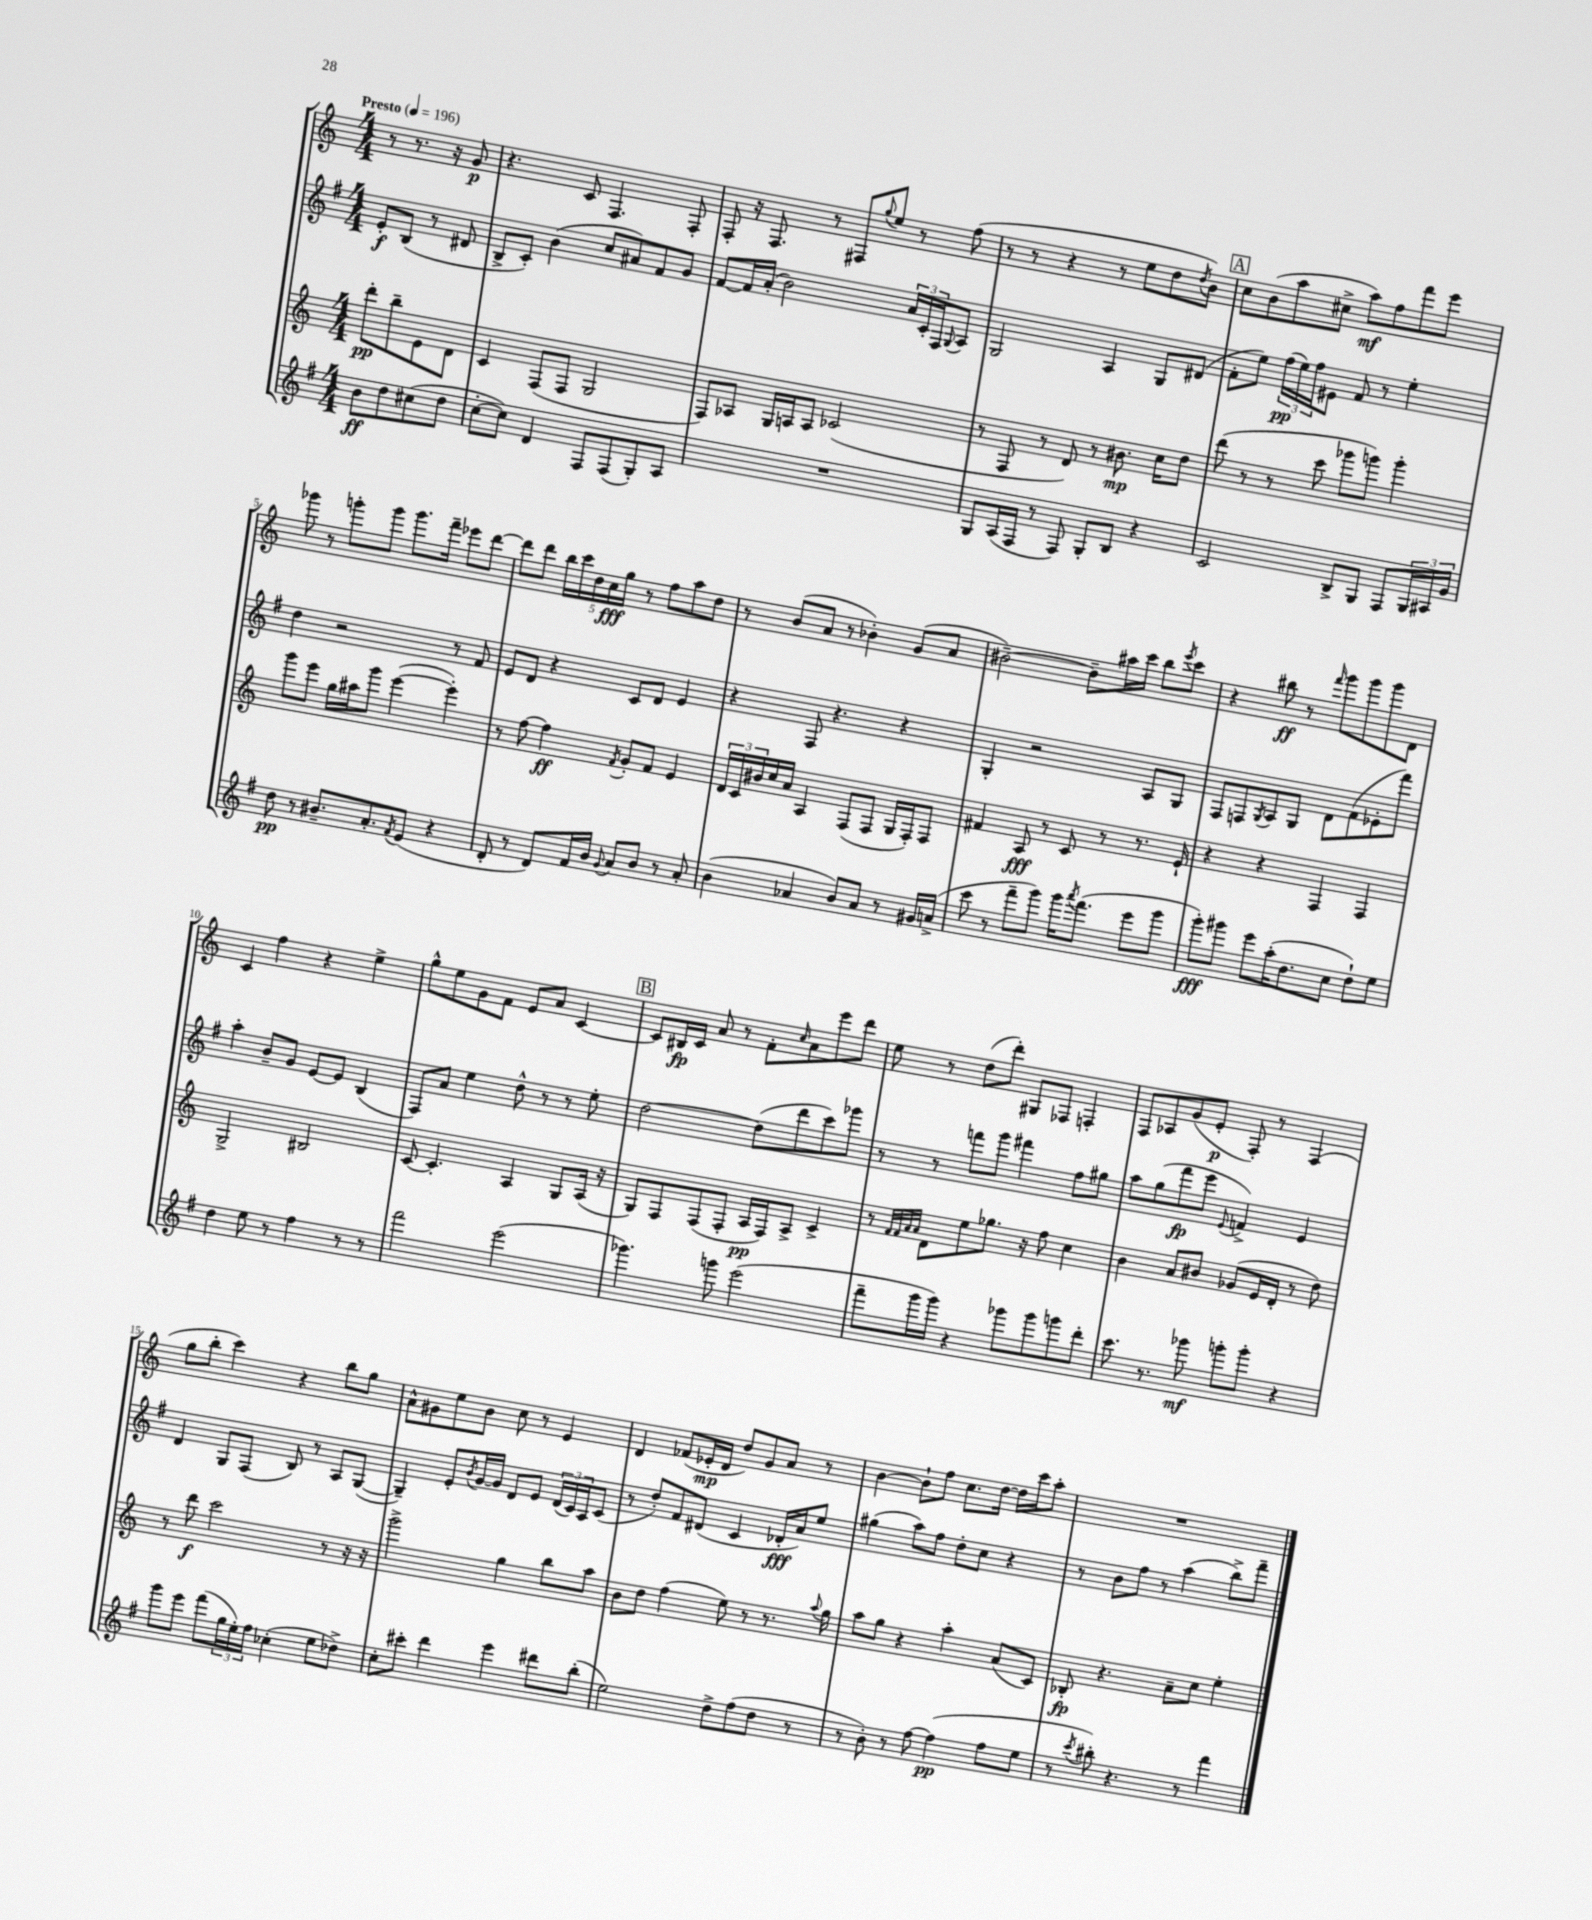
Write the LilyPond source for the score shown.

<<
\new StaffGroup <<
\new Staff = "s0" {
    \clef treble \key c \major \numericTimeSignature \time 4/4 \partial 2 \tempo "Presto" 4 = 196
    r8 r8. r16 g'8\p |
    r4. c'8 f4. f8-. |
    f8-. r16 f8. r8 fis8 \appoggiatura { g''8 } e''8 r8 f''8( |
    r8 r8 r4 r8 e''8 d''8 \acciaccatura { d''8 } b'8) |
    \mark \markup { \box "A" } c''8 b'8( a''8 cis''8-> a''8\mf) f''8 f'''8 e'''8 |
    ges'''8 r8 g'''8-. g'''8 g'''8. f'''16-- ees'''8 d'''8~ |
    d'''8 d'''8 \tuplet 5/4 { b''16 c'''16 d''16 c''16\fff g''16 } r8 f''8 a''8 d''8 |
    r8 b'8( a'8 r8 bes'4-.) g'8( a'8 |
    bis'2~--) bis'8-- ais''16 c'''16 b''8 \acciaccatura { e'''8 } c'''8 |
    r4 bis''8\ff r8 \grace { f'''16 } g'''8 g'''8 g'''8 d'8 |
    c'4 f''4 r4 e''4-> |
    g''8-^ e''8 g'8 f'8 e'8 a'8 c'4~ |
    \mark \markup { \box "B" } c'8 bis16\fp c'16 a'8 r8 f'8-. \grace { c''16 } a'8 e'''8 d'''8 |
    e''8 r8 d''8( d'''8-.) gis8 fes8 f4-. |
    f8 aes8 g'8( e'8-.\p f8-.) r8 f4( |
    g''8 b''8-. c'''4) r4 b''8 g''8 |
    a'8-^ gis'8 e''8 b'8 c''8 r8 e'4 |
    d'4 fes'8( ees'16-.\mp d'16 d''8) g'8 a'8 r8 |
    b'4~ b'8-! f''8 c''8. d''16~ d''16 c'''16 a''8-. |
    R1 \bar "|." |
}
\new Staff = "s1" {
    \clef treble \key g \major \numericTimeSignature \time 4/4 \partial 2
    e'8-.\f b8( r8 dis'8 |
    b8-> c'8-.) b'4( c''8 ais'8) fis'8 g'8 |
    fis'8~ fis'16 a'16-.( b'2) \tuplet 3/2 { a'16 c'16-. fis16 } \appoggiatura { g8 } a8 |
    g2 a4 g8 dis'8( |
    \mark \markup { \box "A" } fis'8-. e''8) \tuplet 3/2 { fis''16\pp( e''16) fis''16 } eis'8 fis'8 r8 e''4-. |
    d''4 r2 r8 fis'8 |
    e'8 d'8 r4 c'8 d'8 e'4 |
    r4 fis8 r4. r4 |
    g4-. r2 a8 g8 |
    fis8 f8 \acciaccatura { g8 } a8 g8 d'8 fis'8( ees'8-. fis'''8) |
    a''4-. b'8-- g'8 e'8~ e'8 b4( |
    fis8) a'8 e''4 d''8-^ r8 r8 e''8-. |
    \mark \markup { \box "B" } d''2~ d''8( d'''8 c'''8) ges'''8 |
    r8 r8 f'''8 g'''8 fis'''4 fis''8 gis''8 |
    a''8 g''8( fis'''8\fp e'''8 \appoggiatura { e'8 } f'4->) e'4 |
    d'4 g8 fis8( b8) r8 a8 g8~( |
    g4--) e'8-. \acciaccatura { b'8 } g'16~ g'16 d'8 e'8 \tuplet 3/2 { d'16( c'16) a16 } c'8( |
    r8 d''8-.) fis'8 dis'8( c'4 des'16-.\fff a'16) e''8 |
    gis''4( a''8) fis''8 d''8-. c''8 r4 |
    r8 b'8 fis''8 r8 a''4( b''8->) fis'''8-- \bar "|." |
}
\new Staff = "s2" {
    \clef treble \key c \major \numericTimeSignature \time 4/4 \partial 2
    d'''8-.\pp b''8-- e'8 d'8 |
    c'4 f8( f8 g2 |
    f8) aes8 g16 a16 a8 ces'2( |
    r8 f8 r8 d'8) r8 bis'8.\mp c''16 d''8 |
    \mark \markup { \box "A" } d'''8( r8 r8 c'''8 ges'''8 g'''8) g'''4-. |
    g'''8 e'''8 g''16 ais''16 g'''8 e'''4~( e'''4-.) |
    r8 f''8~ f''4\ff \acciaccatura { f'8 } g'8-. f'8 e'4 |
    \tuplet 3/2 { d'16 c'16 bis'16 } c''16 a'16 a4 f8( f8 g16 f16-.) f8 |
    fis'4 a8\fff r8 c'8 r8 r8. e'16-! |
    r4 r4 f4 f4 |
    g2-> bis2 |
    c'8~ c'4.-. a4 g8 a16( r16 |
    \mark \markup { \box "B" } g8) f8 f8( f8-. a16\pp f16) a8-> c'4-> |
    r8 \grace { f'32 f'32 a'32 a'32 } d'8 e''8 ges''8. r16 f''8 c''4 |
    b'4 a'8 bis'8 ges'8( e'16 d'16-. r8 d''8) |
    r8 d'''8\f c'''2 r8 r16 r16 |
    g'''2-> g''4 b''8 a''8 |
    b'8 d''8 f''4( e''8) r8 r8. \appoggiatura { a''8 } g''16 |
    a''8 g''8 r4 a''4-. a'8( c'8) |
    bes8-.\fp r4. a'8-- c''8 e''4-. \bar "|." |
}
\new Staff = "s3" {
    \clef treble \key g \major \numericTimeSignature \time 4/4 \partial 2
    b'8\ff d''8 cis''8( d''8 |
    c''8~-. c''8) d'4 fis8 fis8( g8-.) a8 |
    R1 |
    g8 a16( fis16 r8 fis8) g8-. b8 r4 |
    \mark \markup { \box "A" } c'2 b8-> g8 fis8 \tuplet 3/2 { g16 ais16 g'16 } |
    d''8\pp r8 bis'8.-- a'8.-. \acciaccatura { fis'8 } e'8( r4 |
    d'8-. r8 d'8) fis'16 b'16 \appoggiatura { g'8 } a'8 b'8 r8 a'8-. |
    b'4( aes'4 b'8) aes'8 r8 gis'16 a'16->( |
    c'''8 r8 fis'''8-- g'''8) g'''16 \acciaccatura { a'''8 } fis'''8.( e'''8 g'''8 |
    g'''8-.\fff) gis'''8 e'''8 a''16-.( d''8. c''8 d''8-!) e''8 |
    d''4 e''8 r8 fis''4 r8 r8 |
    fis'''2 e'''2( |
    \mark \markup { \box "B" } ges'''4.) g'''8 e'''2( |
    fis'''8-- g'''16 g'''16) r4 ges'''8 ges'''8 g'''8 d'''8-. |
    c'''8. r8. ges'''8\mf g'''8-. g'''8-. r4 |
    g'''8 e'''8 fis'''8( \tuplet 3/2 { g''16 e''16-.) fis''16 } ces''4-.( e''8 des''8->) |
    c''8-. cis'''8-. d'''4 e'''4 dis'''8 b''8-.( |
    e''2) d''8-> fis''8( d''8 r8 |
    r8 b'8-.) r8 fis''8~ fis''4\pp( fis''8 e''8 |
    r8 \acciaccatura { c'''8 } bis''8-.) r4. r8 fis'''4 \bar "|." |
}
>>
>>
